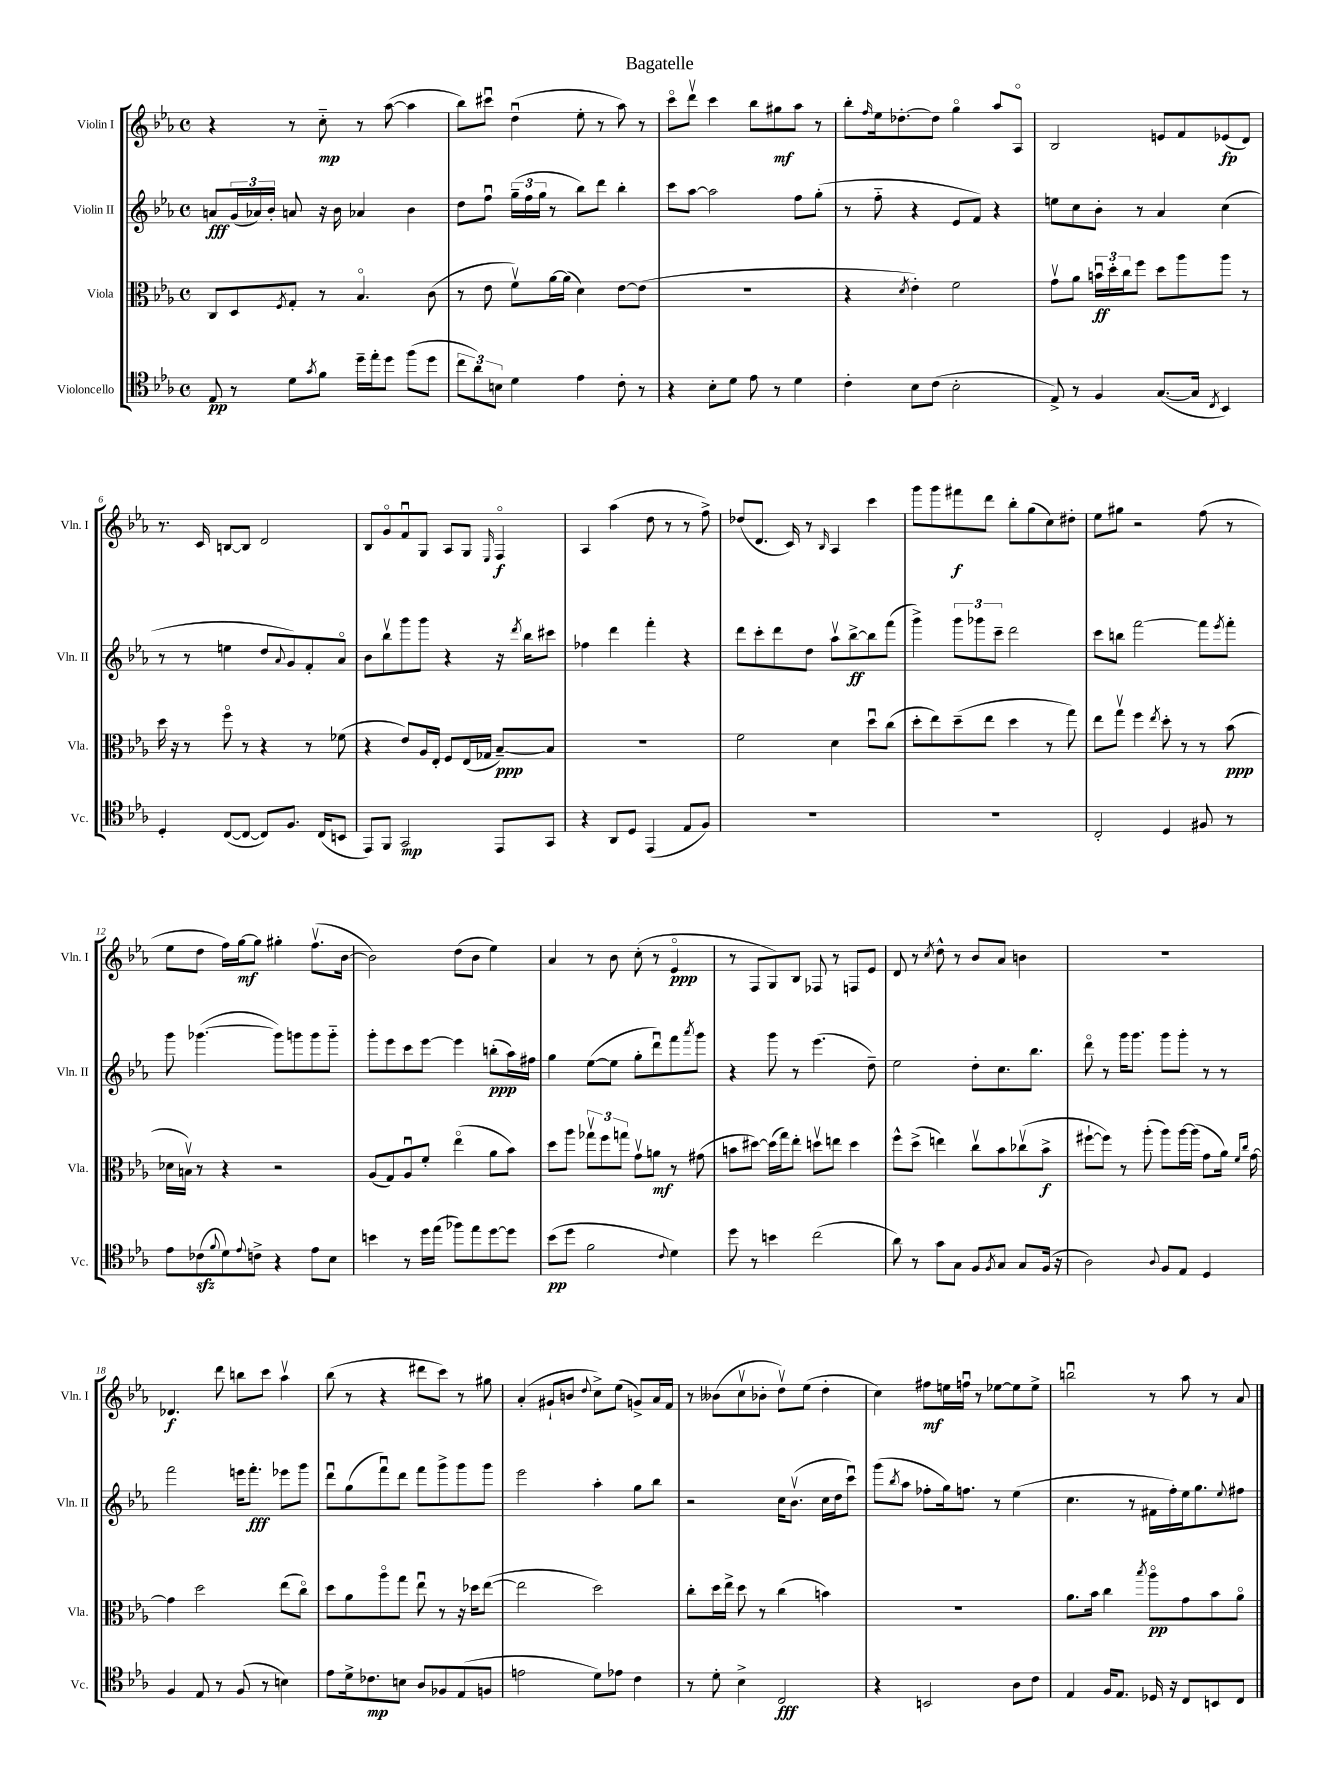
\header { title = "Bagatelle" }
<<
\new StaffGroup <<
\new Staff = "s0" \with { instrumentName = "Violin I" shortInstrumentName = "Vln. I" } {
    \clef treble \key ees \major \defaultTimeSignature \time 4/4
    r4 r8 c''8-_\mp r8 aes''8~( aes''4 |
    bes''8) cis'''8\downbow d''4\downbow( ees''8-. r8 aes''8) r8 |
    c'''8\flageolet d'''8\upbow c'''4 bes''8 gis''8\mf aes''8 r8 |
    bes''8-. \grace { f''16 } ees''16 des''8.~-. des''8 g''4\flageolet aes''8 aes8\flageolet |
    bes2 e'8 f'8 ees'8\fp( d'8) |
    r8. c'16 b8~ b8 d'2 |
    bes8 g'8\flageolet f'8\downbow g8 aes8 g8 \grace { ees16 } f4\flageolet\f |
    aes4 aes''4( d''8 r8 r8 f''8->) |
    des''8( d'8. c'16) r8 \grace { bes16 } aes4 c'''4 |
    g'''8 g'''8 fis'''8\f d'''8 bes''8-. g''8( c''8) dis''8-. |
    ees''8 gis''8 r2 f''8( r8 |
    ees''8 d''8 f''16) g''16~\mf g''8 gis''4-. f''8.\upbow( bes'16~ |
    bes'2) d''8( bes'8 ees''4) |
    aes'4 r8 bes'8 c''8-.( r8 ees'4\flageolet\ppp |
    r8 f8 g8) bes8 fes8 r8 f8 ees'8 |
    d'8 r8 \acciaccatura { c''8 } d''8-^ r8 bes'8 aes'8 b'4 |
    R1 |
    des'4.\f d'''8 b''8 c'''8 aes''4\upbow |
    bes''8( r8 r4 dis'''8 c'''8) r8 gis''8 |
    aes'4-.( gis'8-! b'8 \appoggiatura { d''8 } c''8->) ees''8( g'8->) aes'16 f'16 |
    r8 beses'8( c''8\upbow bes'8-. d''8\upbow) ees''8( d''4-. |
    c''4) fis''8\mf e''16 f''16\downbow r8 ees''8~ ees''8 ees''8-> |
    b''2\downbow r8 aes''8 r8 aes'8 \bar "|." |
}
\new Staff = "s1" \with { instrumentName = "Violin II" shortInstrumentName = "Vln. II" } {
    \clef treble \key ees \major \defaultTimeSignature \time 4/4
    a'8\fff \tuplet 3/2 { g'16( aes'16) bes'16-. } a'8 r16 bes'16 aes'4 bes'4 |
    d''8 f''8\downbow \tuplet 3/2 { g''16--( f''16 g''16 } r8 bes''8) d'''8 bes''4-. |
    c'''8 aes''8~ aes''2 f''8 g''8-.( |
    r8 f''8-_ r4 ees'8 f'8) r4 |
    e''8 c''8 bes'8-. r8 aes'4 c''4( |
    r8 r8 e''4 d''8 \appoggiatura { aes'8 } g'8) f'8-. aes'8\flageolet |
    bes'8 bes''8\upbow g'''8 g'''8 r4 r16 \acciaccatura { d'''8 } bes''16 cis'''8 |
    fes''4 d'''4 f'''4-. r4 |
    d'''8 c'''8-. d'''8 d''8 aes''8\upbow bes''8~->\ff bes''8 f'''8( |
    g'''4->) \tuplet 3/2 { g'''8 ges'''8 c'''8-- } d'''2 |
    c'''8 b''8 f'''2~ f'''8 \acciaccatura { ees'''8 } f'''8-. |
    g'''8 ges'''4.~( ges'''8) g'''8 g'''8 g'''8-_ |
    g'''8-. ees'''8 c'''8 ees'''8~ ees'''4 b''8-.\ppp( aes''16) fis''16 |
    g''4 ees''8~( ees''8 g''8-. d'''8\downbow) f'''8 \acciaccatura { aes'''8 } g'''8 |
    r4 g'''8 r8 ees'''4.( d''8--) |
    ees''2 d''8-. c''8. bes''8. |
    d'''8\flageolet r8 g'''16 g'''8. g'''8 g'''8-. r8 r8 |
    f'''2 e'''16 f'''8.-.\fff ees'''8 g'''8 |
    d'''8\downbow g''8( f'''8\downbow) d'''8 f'''8 g'''8-> g'''8 g'''8 |
    ees'''2 aes''4-. g''8 bes''8 |
    r2 c''16 bes'8.\upbow( c''16 d''16 c'''8\downbow) |
    g'''8( \acciaccatura { bes''8 } aes''8 fes''8-. g''16) f''8. r8 ees''4( |
    c''4. r8 fis'16 f''16-.) ees''16 g''8. \appoggiatura { ees''8 } fis''8 \bar "|." |
}
\new Staff = "s2" \with { instrumentName = "Viola" shortInstrumentName = "Vla." } {
    \clef alto \key ees \major \defaultTimeSignature \time 4/4
    c8 d8 \acciaccatura { f8 } g8-. r8 bes4.\flageolet c'8( |
    r8 ees'8 f'8\upbow) aes'16~ aes'16( d'4) ees'8~ ees'8( |
    R1 |
    r4 \acciaccatura { d'8 } ees'4-.) f'2 |
    g'8\upbow aes'8 \tuplet 3/2 { b'16\downbow\ff d''16-. c''16 } f''8 d''8 aes''8 aes''8 r8 |
    d''16 r16 r8 f''8\flageolet r8 r4 r8 fes'8( |
    r4 ees'8) aes16 ees16-. f8 ees16( ges16 bes8~--\ppp) bes8 |
    R1 |
    f'2 d'4 d''8\downbow c''8( |
    d''8-. ees''8) d''8--( ees''8 d''4 r8 g''8) |
    ees''8 g''8\upbow f''4 \acciaccatura { ees''8 } d''8-. r8 r8 bes'8\ppp( |
    des'16 b16\upbow) r8 r4 r2 |
    aes8( g8) aes8\downbow f'8-. ees''4\flageolet( aes'8 bes'8) |
    d''8 aes''8 \tuplet 3/2 { ges''8\upbow f''8 g''8 } g'8\upbow a'8\mf r8 gis'8( |
    b'8 dis''8~) dis''16( g''16) ees''8-. d''8\upbow e''8 d''4 |
    f''8-^ d''8->( e''4) c''8\upbow bes'8 ces''8\upbow( bes'8->\f |
    fis''8~-! fis''8) r8 aes''8-.( aes''8) aes''16~ aes''16( g'8 aes'16) \grace { f'16 c''16 } g'16~ |
    g'4 d''2 ees''8( c''8\flageolet) |
    d''8 aes'8 aes''8\flageolet g''8 ees''8\downbow r8 r16 des''16 ees''8~( |
    ees''2 d''2) |
    c''8-. d''16 ees''16-> d''8 r8 c''4( b'4) |
    R1 |
    aes'8. bes'16 c''4 \acciaccatura { bes''8 } aes''8\flageolet\pp g'8 bes'8 aes'8\flageolet \bar "|." |
}
\new Staff = "s3" \with { instrumentName = "Violoncello" shortInstrumentName = "Vc." } {
    \clef tenor \key ees \major \defaultTimeSignature \time 4/4
    ees8\pp r8 d'8 \acciaccatura { g'8 } f'8 d''16-- ees''16-. d''8 f''8( d''8 |
    \tuplet 3/2 { c''8 aes'8) b8 } d'4 ees'4 c'8-. r8 |
    r4 bes8-. d'8 ees'8 r8 d'4 |
    c'4-. bes8 c'8( bes2-. |
    ees8->) r8 f4 g8.~( g16 \acciaccatura { c8 } bes,4) |
    d4-. c8~( c8~ c8) f8. c16( b,8 |
    ees,8) f,8 g,2\mp ees,8 g,8 |
    r4 aes,8 d8 ees,4( ees8 f8) |
    R1 |
    R1 |
    c2-. d4 fis8 r8 |
    ees'8 ces'8\sfz( \appoggiatura { f'8 } d'8) \appoggiatura { ees'8 } c'8-> r4 ees'8 bes8 |
    b'4 r8 d''16 ees''16( fes''8) ees''8 d''8~ d''8 |
    bes'8\pp( d''8 f'2 \appoggiatura { c'8 } d'4) |
    d''8 r8 b'4 c''2( |
    aes'8) r8 g'8 g8 f8 \acciaccatura { f8 } g8 g8 f16( r16 |
    aes2) \appoggiatura { aes8 } f8 ees8 d4 |
    f4 ees8 r8 f8( r8 b4) |
    ees'8 d'16-> ces'8.\mp b8 aes8 fes8 ees8( f8 |
    e'2 d'8) ees'8 c'4 |
    r8 d'8-. bes4-> c2\fff |
    r4 b,2 aes8 c'8 |
    ees4 f16 ees8. des16 r16 c8 b,8 c8 \bar "|." |
}
>>
>>
